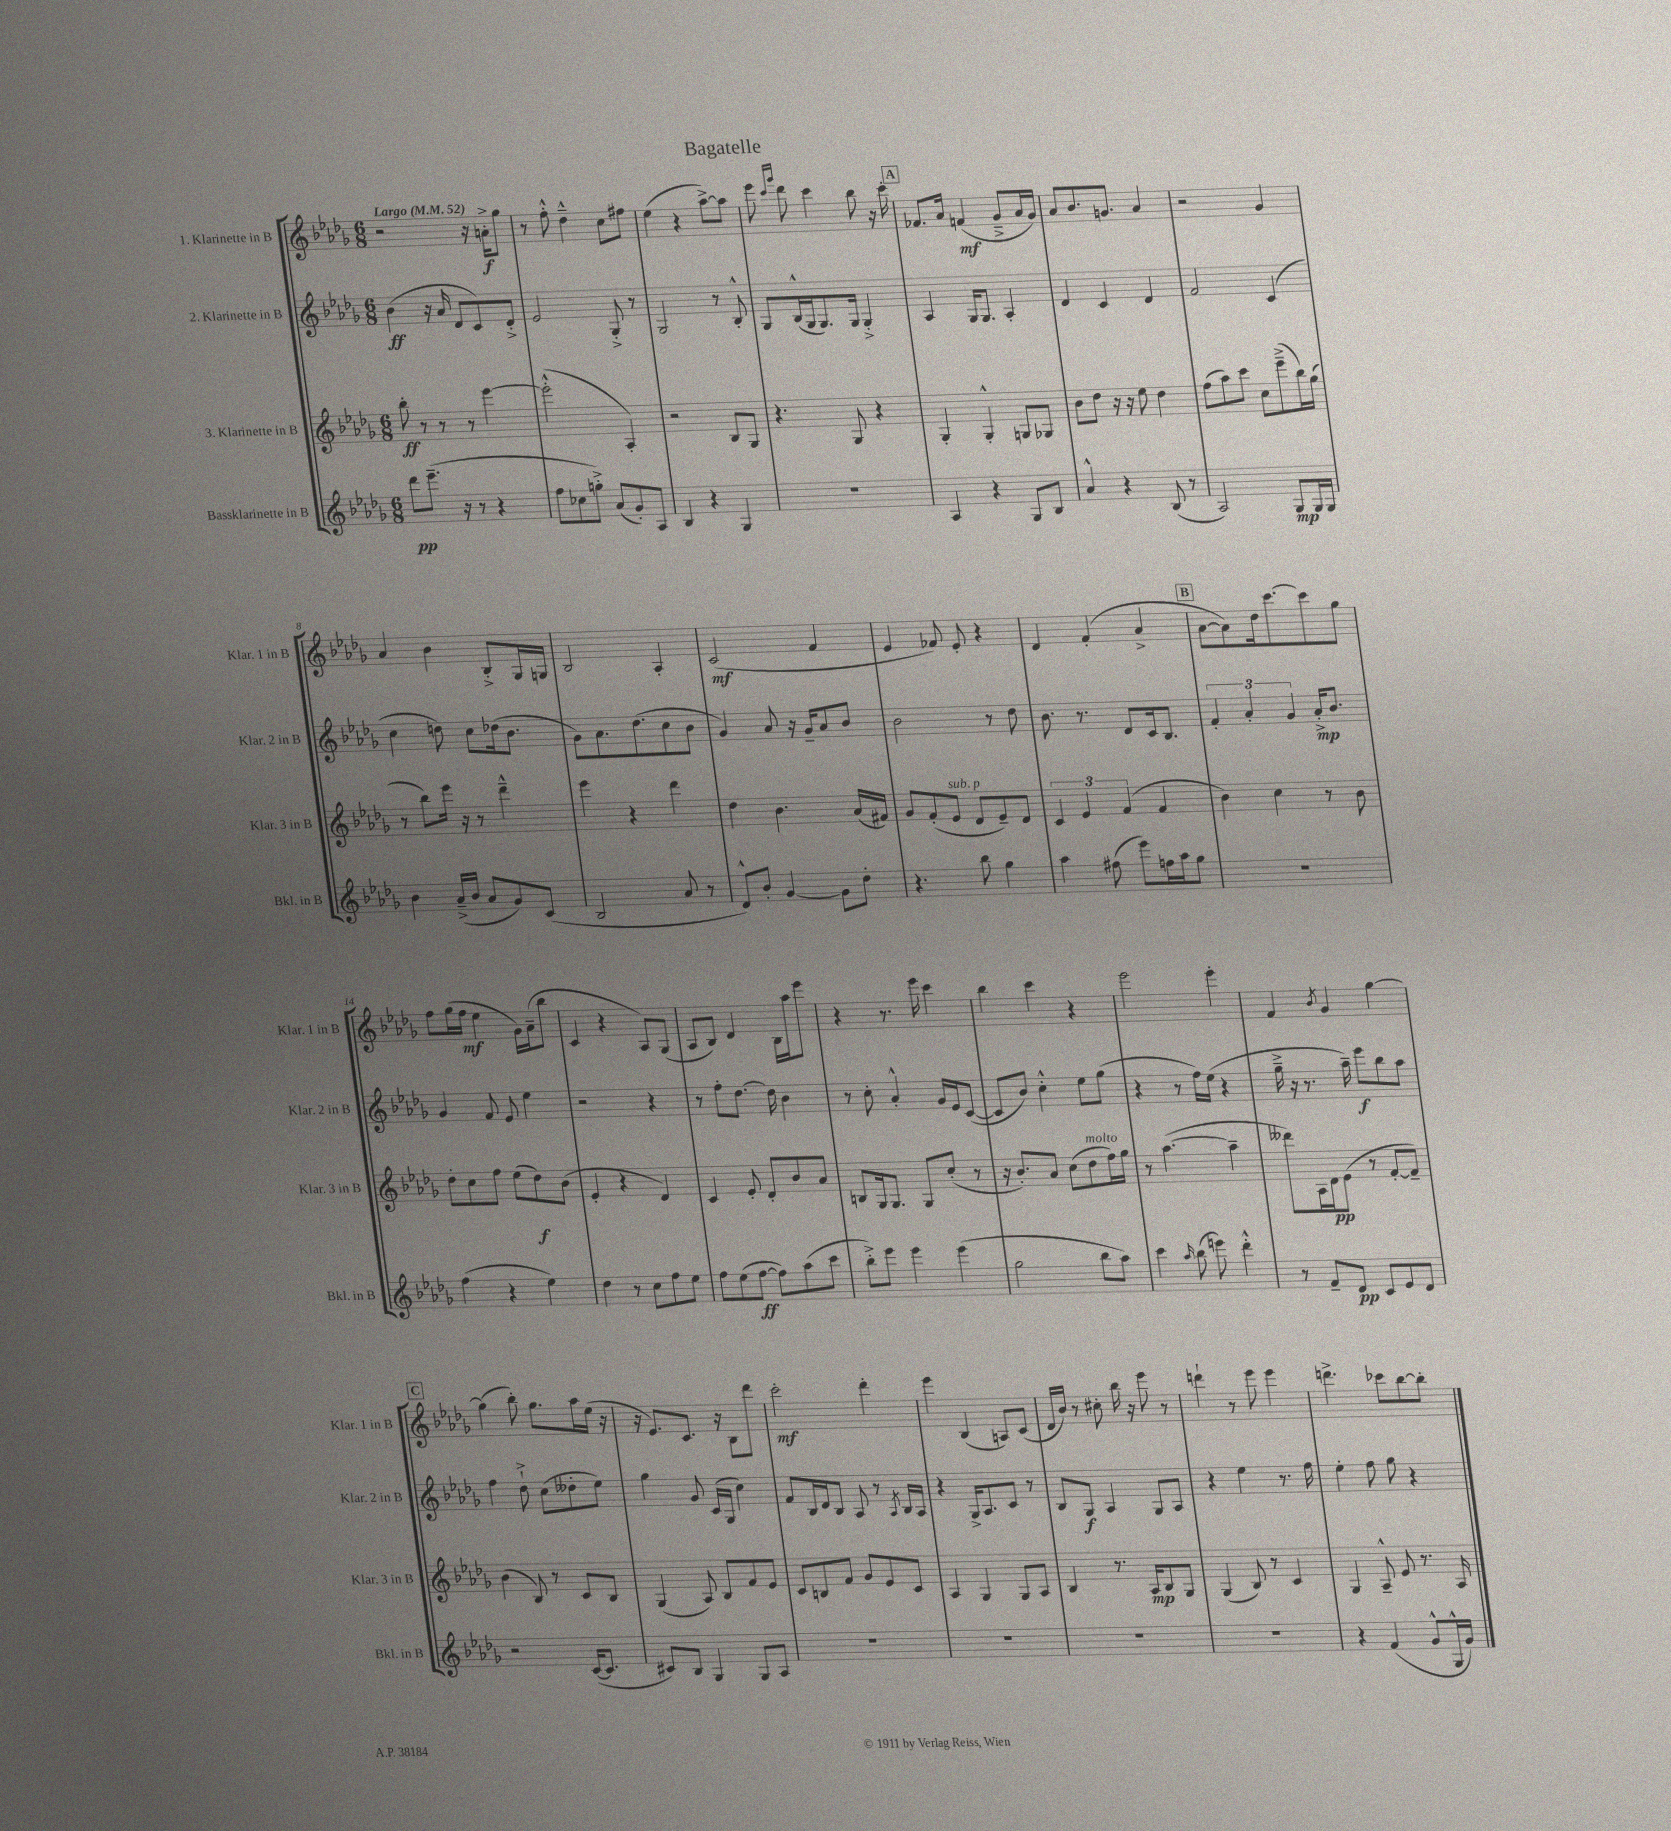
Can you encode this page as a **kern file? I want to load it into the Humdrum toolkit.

**kern	**dynam	**kern	**dynam	**kern	**dynam	**kern	**dynam
*part4	*part4	*part3	*part3	*part2	*part2	*part1	*part1
*staff4	*staff4	*staff3	*staff3	*staff2	*staff2	*staff1	*staff1
*I"Bassklarinette in B	*	*I"3. Klarinette in B	*	*I"2. Klarinette in B	*	*I"1. Klarinette in B	*
*I'Bkl. in B	*	*I'Klar. 3 in B	*	*I'Klar. 2 in B	*	*I'Klar. 1 in B	*
*clefG2	*	*clefG2	*	*clefG2	*	*clefG2	*
*k[b-e-a-d-g-]	*	*k[b-e-a-d-g-]	*	*k[b-e-a-d-g-]	*	*k[b-e-a-d-g-]	*
*M6/8	*	*M6/8	*	*M6/8	*	*M6/8	*
*MM52	*	*MM52	*	*MM52	*	*MM52	*
=1	=1	=1	=1	=1	=1	=1	=1
!	!	!	!	!	!	!LO:TX:a:B:t=Largo	!
8ddd-\L	pp	8bb-'\	ff	(4b-\	ff	2r	.
(8.eee-~\J	.	8r	.	.	.	.	.
.	.	8r	.	16r	.	.	.
16r	.	.	.	16a-/	.	.	.
8r	.	8r	.	8d-/L	.	.	.
4r	.	[4eee-\	.	8c/)	.	16r	.
.	.	.	.	.	.	16an'^\KL	f
.	.	.	.	8d-'^/J	.	8gg-\J	.
=2	=2	=2	=2	=2	=2	=2	=2
8ff\L	.	(2eee-'^^\]	.	2e-/	.	8r	.
8cc-X\	.	.	.	.	.	8ff'^^\	.
8ggn'^\J)	.	.	.	.	.	4dd-~^^\	.
(8a-/L	.	.	.	.	.	.	.
8g-'/)	.	4A-'/)	.	8G-'^/	.	8cc\L	.
8A-/J	.	.	.	8r	.	8ff#X\J	.
=3	=3	=3	=3	=3	=3	=3	=3
4B-/	.	2r	.	2G-/	.	(4ee-\	.
4r	.	.	.	.	.	4r	.
4G-/	.	8B-/L	.	8r	.	[8aa-^\L)	.
.	.	8G-/J	.	8B-'^^/	.	8aa-\J]	.
=4	=4	=4	=4	=4	=4	=4	=4
2.r	.	4.r	.	8G-/L	.	8eee-\	.
.	.	.	.	.	.	16qqccc/LL	.
.	.	.	.	.	.	16qqggg-/JJ	.
.	.	.	.	(16B-^^/L	.	8ddd-\	.
.	.	.	.	16G-/J	.	.	.
.	.	.	.	8.G-/)	.	4ccc\	.
.	.	8G-/	.	.	.	.	.
.	.	.	.	16G-/Jk	.	.	.
.	.	4r	.	4G-'^/	.	8bb-\	.
.	.	.	.	.	.	16r	.
.	.	.	.	.	.	16ccc'\	.
!!LO:REH:place=s1:t=A
=5	=5	=5	=5	=5	=5	=5	=5
4A-/	.	4G-'/	.	4A-/	.	8.f-X/L	.
.	.	.	.	.	.	16a-/Jk	.
4r	.	4G-'^^/	.	16G-/KL	.	(4fn/	mf
.	.	.	.	8.G-/J	.	.	.
8G-/L	.	8Gn/L	.	4A-'/	.	8g-~^/L	.
8B-/J	.	8G-X/J	.	.	.	16a-/L	.
.	.	.	.	.	.	16g-/JJ)	.
=6	=6	=6	=6	=6	=6	=6	=6
4a-^^/	.	8b-\L	.	4d-/	.	8a-/L	.
.	.	8dd-\J	.	.	.	8.b-/	.
4r	.	16r	.	4c/	.	.	.
.	.	16r	.	.	.	8.gn/J	.
.	.	8ee-\	.	.	.	.	.
(8B-/	.	4dd-\	.	4d-/	.	4a-/	.
8r	.	.	.	.	.	.	.
=7	=7	=7	=7	=7	=7	=7	=7
2A-/)	.	(8ff\L	.	2f/	.	2r	.
.	.	8aa-\)	.	.	.	.	.
.	.	8ccc\J	.	.	.	.	.
.	.	8cc\L	.	.	.	.	.
8G-/L	mp	(8eee-~^\	.	(4c/	.	4g-/	.
16G-/L	.	16bb-\L)	.	.	.	.	.
16G-/JJ	.	(16gg-\JJ	.	.	.	.	.
!!LO:LB:g=z
=8	=8	=8	=8	=8	=8	=8	=8
4b-\	.	8r	.	4cc\	.	4a-/	.
.	.	8bb-\L)	.	.	.	.	.
(16a-~^/LL	.	16eee-\Jk	.	8ddn\)	.	4b-\	.
16b-/JJ	.	16r	.	.	.	.	.
8a-/L	.	8r	.	8cc\L	.	.	.
8g-/)	.	4ddd-~^^\	.	(16dd-X\k	.	8B-'^/L	.
.	.	.	.	8.b-\J	.	.	.
(8c/J	.	.	.	.	.	16G-/L	.
.	.	.	.	.	.	16Gn/JJ	.
=9	=9	=9	=9	=9	=9	=9	=9
2B-/	.	4eee-\	.	8g-\L)	.	2B-/	.
.	.	.	.	8.a-\	.	.	.
.	.	4r	.	.	.	.	.
.	.	.	.	(8.dd-\	.	.	.
8a-/	.	4ddd-\	.	8cc\	.	4A-'/	.
8r	.	.	.	8b-\J	.	.	.
=10	=10	=10	=10	=10	=10	=10	=10
8d-^^/L)	.	4dd-\	.	4g-/)	.	(2c/	mf
8b-'/J	.	.	.	.	.	.	.
[4g-/	.	4.b-\	.	8a-/	.	.	.
.	.	.	.	16r	.	.	.
.	.	.	.	16g-~/KL	.	.	.
8g-\L]	.	.	.	8a-/	.	4f/	.
8dd-'\J	.	(16a-/LL	.	8b-/J	.	.	.
.	.	16f#X/JJ)	.	.	.	.	.
=11	=11	=11	=11	=11	=11	=11	=11
4.r	.	8g-/L	.	2b-\	.	4e-/	.
.	.	(8f'/	.	.	.	.	.
!	!	!LO:TX:a:i:t=sub. p	!	!	!	!	!
.	.	8e-/J	.	.	.	8f-X/)	.
8bb-\	.	8d-/L	.	.	.	8e-'/	.
4gg-\	.	8e-~/)	.	8r	.	4r	.
.	.	8d-/J	.	8dd-\	.	.	.
=12	=12	=12	=12	=12	=12	=12	=12
4aa-\	.	6c/	.	8.b-\	.	4d-/	.
.	.	6e-/	.	.	.	.	.
.	.	.	.	8.r	.	.	.
(8ff#X\	.	.	.	.	.	(4f'/	.
.	.	(6f/	.	.	.	.	.
8eee-\L)	.	.	.	8d-/L	.	.	.
16ffn\L	.	4f/	.	16c/k	.	4a-^/	.
16aa-\J	.	.	.	8.B-/J	.	.	.
8gg-\J	.	.	.	.	.	.	.
!!LO:REH:place=s1:t=B
=13	=13	=13	=13	=13	=13	=13	=13
2.r	.	4b-\)	.	6f'/	.	[8a-\L	.
.	.	.	.	.	.	8a-\])	.
.	.	.	.	6a-'/	.	.	.
.	.	4cc\	.	.	.	16dd-\k	.
.	.	.	.	.	.	[8.ccc\	.
.	.	.	.	6g-/	.	.	.
.	.	8r	.	16a-'^/KL	mp	8ccc\]	.
.	.	.	.	8.b-/J	.	.	.
.	.	8b-\	.	.	.	8gg-\J	.
!!LO:LB:g=z
=14	=14	=14	=14	=14	=14	=14	=14
(4ff\	.	8dd-'\L	.	4g-/	.	8ff\L	.
.	.	8cc\	.	.	.	(16gg-\L	.
.	.	.	.	.	.	16ff\JJ	mf
4r	.	8ff\J	.	8f/	.	4ee-\	.
.	.	(8ee-\L	.	8e-/	.	.	.
4ee-\)	.	8dd-\)	f	4ee-\	.	16g-\LL)	.
.	.	.	.	.	.	(16a-~\J	.
.	.	(8b-\J	.	.	.	8bb-\J	.
=15	=15	=15	=15	=15	=15	=15	=15
4dd-\	.	4e-'/	.	2r	.	4c/	.
8r	.	4r	.	.	.	4r	.
8cc\L	.	.	.	.	.	.	.
8ff\	.	4d-/)	.	4r	.	8A-/L)	.
8ee-\J	.	.	.	.	.	(8G-/J	.
=16	=16	=16	=16	=16	=16	=16	=16
8ff\L	.	4c/	.	8r	.	8A-/L	.
(8ee-\	.	.	.	8ff'\L	.	8B-/J)	.
[8ff\J	ff	8e-'/	.	[8.dd-\J	.	4d-/	.
8ff\L])	.	8d-'/L	.	.	.	.	.
.	.	.	.	16dd-\]	.	.	.
(8aa-\	.	8b-/	.	4b-\	.	16B-\LL	.
.	.	.	.	.	.	16aa-\J	.
8ccc\J	.	8a-/J	.	.	.	8eee-\J	.
=17	=17	=17	=17	=17	=17	=17	=17
8bb-'^\L)	.	8Bn/L	.	8r	.	4r	.
8eee-\J	.	16G-/k	.	8cc'\	.	.	.
.	.	8.G-/J	.	.	.	.	.
4eee-\	.	.	.	4a-'^^/	.	8.r	.
.	.	8G-/L	.	.	.	.	.
.	.	.	.	.	.	16eee-\	.
(4eee-\	.	(8cc'/J	.	16g-/LL	.	4ccc\	.
.	.	.	.	16e-/J	.	.	.
.	.	8r	.	([8c/J	.	.	.
=18	=18	=18	=18	=18	=18	=18	=18
2gg-\	.	16r	.	8c/L]	.	4bb-\	.
.	.	8.b-'/L)	.	.	.	.	.
.	.	.	.	8b-/J)	.	.	.
.	.	8a-/J	.	4cc'^^\	.	4ccc\	.
.	.	(8cc\L	.	.	.	.	.
!	!	!LO:TX:a:i:t=molto	!	!	!	!	!
8bb-\L	.	8dd-\	.	8ee-\L	.	4r	.
8aa-\J)	.	16ff\L)	.	(8gg-\J	.	.	.
.	.	16gg-\JJ	.	.	.	.	.
=19	=19	=19	=19	=19	=19	=19	=19
4ccc\	.	8r	.	4r	.	2eee-\	.
.	.	([4.aa-\	.	.	.	.	.
16qqaa-/	.	.	.	.	.	.	.
(8bb-\	.	.	.	8r	.	.	.
8eeen\)	.	.	.	16ff\LL)	.	.	.
.	.	.	.	(16ee-\JJ	.	.	.
4ddd-'^^\	.	4aa-~\]	.	4r	.	4eee-'\	.
=20	=20	=20	=20	=20	=20	=20	=20
8r	.	8ddd--X\L)	.	16gg-~^\	.	4f/	.
.	.	.	.	16r	.	.	.
8f~/L	.	16A-\L	.	8.r	.	.	.
.	.	16d-\J	pp	.	.	.	.
.	.	.	.	.	.	8qb-/	.
8d-/J	pp	(8e-\J	.	.	.	4g-/	.
.	.	.	.	16aa-~\)	.	.	.
8c/L	.	8r	.	8eee-\L	f	.	.
8e-/	.	[8f'/L	.	8bb-\	.	[4gg-\	.
8d-/J	.	8f~/J])	.	8aa-\J	.	.	.
!!LO:LB:g=z
!!LO:REH:place=s1:t=C
=21	=21	=21	=21	=21	=21	=21	=21
2r	.	(4b-\	.	4ff\	.	(4gg-\]	.
.	.	8B-/)	.	8dd-`^\	.	8bb-'\)	.
.	.	8r	.	(8cc\L	.	8.gg-\L	.
([16c/KL	.	8c/L	.	8dd--X'\	.	.	.
8.c/J]	.	.	.	.	.	16aa-\L	.
.	.	8B-/J	.	8ee-\J)	.	(16ee-\JJ	.
.	.	.	.	.	.	16r	.
=22	=22	=22	=22	=22	=22	=22	=22
8c#X/L)	.	(4G-/	.	4gg-\	.	16r	.
.	.	.	.	.	.	8.e-/L)	.
8B-/J	.	.	.	.	.	.	.
4G-/	.	8A-/)	.	8g-/	.	8.c/J	.
.	.	8B-/L	.	(16c/LL	.	.	.
.	.	.	.	16G-/JJ	.	16r	.
8G-/L	.	8f/	.	4cc\)	.	8B-\L	.
8A-/J	.	8e-/J	.	.	.	8ddd-\J	.
=23	=23	=23	=23	=23	=23	=23	=23
2.r	.	8c/L	.	8f/L	.	2ccc'\	mf
.	.	8Bn/	.	16B-/L	.	.	.
.	.	.	.	16d-/J	.	.	.
.	.	8f/J	.	8B-/J	.	.	.
.	.	8g-/L	.	8A-/	.	.	.
.	.	8e-/	.	8r	.	4ddd-'\	.
.	.	.	.	8qA-/	.	.	.
.	.	8c/J	.	16B-/LL	.	.	.
.	.	.	.	16A-/JJ	.	.	.
=24	=24	=24	=24	=24	=24	=24	=24
2.r	.	4A-/	.	4r	.	4eee-\	.
.	.	4G-/	.	16G-^/KL	.	(4B-/	.
.	.	.	.	8.A-/	.	.	.
.	.	8G-/L	.	8c/J	.	8An/L)	.
.	.	8A-/J	.	8r	.	(8c/J	.
=25	=25	=25	=25	=25	=25	=25	=25
2.r	.	4B-/	.	8B-/L	.	16d-/LL	.
.	.	.	.	.	.	16b-/JJ)	.
.	.	.	.	8G-/J	f	8r	.
.	.	8.r	.	4A-/	.	8cc#X'\	.
.	.	.	.	.	.	16bb-\	.
.	.	16A-/KL	mp	.	.	16r	.
.	.	8B-/	.	8G-/L	.	8eee-\	.
.	.	8G-/J	.	8A-/J	.	8r	.
=26	=26	=26	=26	=26	=26	=26	=26
2.r	.	(4G-/	.	4r	.	4dddn`\	.
.	.	8B-/)	.	4ee-\	.	8r	.
.	.	8r	.	.	.	8eee-\	.
.	.	4c/	.	8.r	.	4eee-\	.
.	.	.	.	16ff\	.	.	.
=27	=27	=27	=27	=27	=27	=27	=27
4r	.	4G-/	.	4ee-'\	.	4.dddn^\	.
(4f/	.	8A-~^^/	.	8ff\	.	.	.
.	.	8e-/	.	8gg-\	.	8ccc-X\L	.
8g-^^/L	.	8.r	.	4r	.	[8bb-\	.
16G-^^/L	.	.	.	.	.	8bb-'\J]	.
16g-/JJ)	.	16A-/	.	.	.	.	.
==	==	==	==	==	==	==	==
*-	*-	*-	*-	*-	*-	*-	*-
